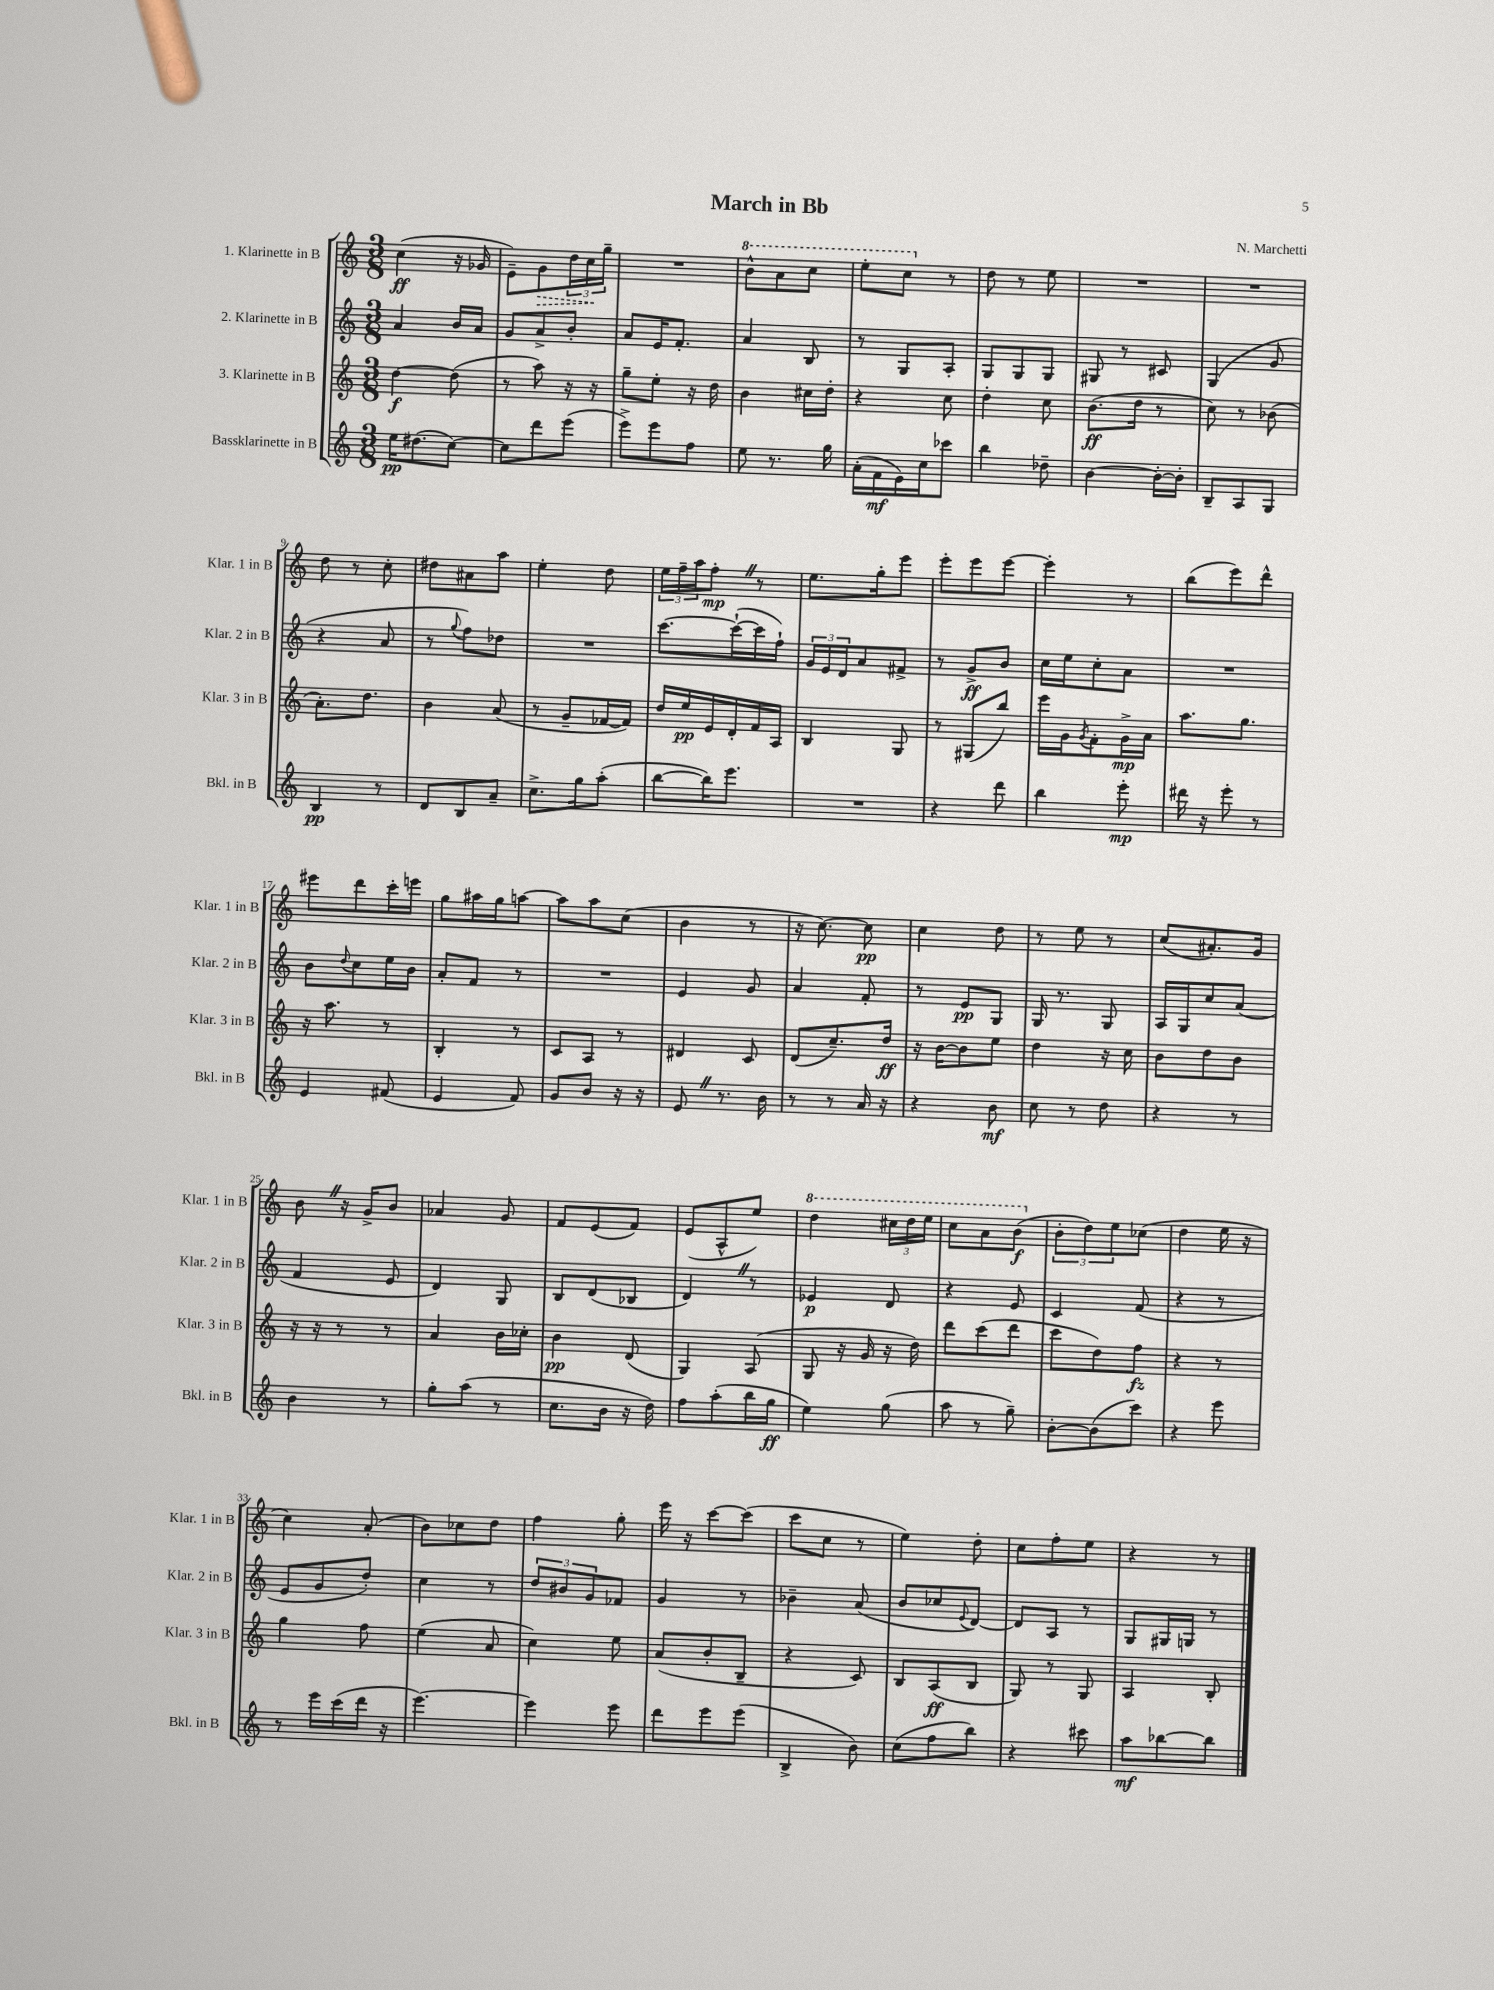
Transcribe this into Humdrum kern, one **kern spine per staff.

**kern	**kern	**kern	**kern
*staff4	*staff3	*staff2	*staff1
*clefG2	*clefG2	*clefG2	*clefG2
*k[]	*k[]	*k[]	*k[]
*M3/8	*M3/8	*M3/8	*M3/8
16ee	[4dd	4a	(4cc
(8.dd#	.	.	.
[8cc)	(8dd]	16b	16r
.	.	16a	16g-
=	=	=	=
8cc]	8r	8g	8e~)
8ddd	8aa)	8a^	8g
(8eee	16r	8b'	24dd
.	.	.	24cc
.	16r	.	.
.	.	.	24gg~
=	=	=	=
8eee^)	8gg~	8a	4.r
8eee	8ee'	16e	.
.	.	8.f'	.
8ff	16r	.	.
.	16dd	.	.
=	=	=	=
8ee	4b	4a	8bb^^
8.r	.	.	8aa
.	16cc#	8B	8ccc
16gg	16dd'	.	.
=	=	=	=
(16a'	4r	8r	8eee'
16f	.	.	.
16e)	.	8G	8ccc
16cc	.	.	.
8ccc-	8cc	8A'	8r
=	=	=	=
4bb	4dd'	8G	8dd
.	.	8G	8r
8dd-~	8cc	8G	8ee
=	=	=	=
[4b	(8.b	8G#	4.r
.	.	8r	.
.	16dd	.	.
16b'_	8r	8c#	.
16b']	.	.	.
=	=	=	=
8B~	8cc)	(4G	4.r
8A	8r	.	.
8G	(8b-	8g	.
=	=	=	=
4B	8.a')	4r	8dd
.	.	.	8r
.	8.dd	.	.
8r	.	8a	8cc'
=	=	=	=
8d	4b	8r	8dd#
.	.	8qqgg	.
8B	.	8ff)	8a#
8a~	(8a	8dd-	8aa
=	=	=	=
8.cc^	8r	4.r	4ee'
.	8g~	.	.
16gg	.	.	.
(8aa'	[16f-	.	8dd
.	16f-])	.	.
=	=	=	=
[8bb	16dd	[8.ccc	24ee
.	.	.	24ff~
.	16ee	.	.
.	.	.	24aa
16bb])	16e	.	8ff'
8.eee	16d'	(16ccc`_	.
.	16f	16ccc]	8r
.	16A	16ff`)	.
=	=	=	=
4.r	4B	24g	8.ee
.	.	24e	.
.	.	24d	.
.	.	8a	.
.	.	.	16gg'
.	8G	8f#^	8eee
=	=	=	=
4r	8r	8r	8eee'
.	(8G#	8g^	8eee
8ddd	8bb)	8b	[8eee
=	=	=	=
4bb	16eee	16cc	4eee']
.	16g	16ee	.
.	8qg	.	.
.	8f'	8cc'	.
8eee'	16g^	8a	8r
.	16a	.	.
=	=	=	=
16ddd#	8.aa	4.r	(8bb
16r	.	.	.
8eee'	.	.	8eee)
.	8.gg	.	.
8r	.	.	8ddd^^
=	=	=	=
4e	16r	8b	8eee#
.	8.aa	.	.
.	.	8qqdd	.
.	.	8cc	8ddd
(8f#	8r	16ee	16ccc'
.	.	16b	16eee
=	=	=	=
4e	4B'	8a'	8gg
.	.	8f	16aa#
.	.	.	16gg
8f)	8r	8r	[8aa
=	=	=	=
8g	8c	4.r	8aa]
8b	8A	.	8aa
16r	8r	.	(8cc
16r	.	.	.
=	=	=	=
8e	4d#	4e	4b
8.r	.	.	.
.	8c	8g	8r
16b	.	.	.
=	=	=	=
8r	(8d	4a	16r
.	.	.	[8.cc)
8r	8.cc~)	.	.
16a	.	8f'	8cc]
16r	16dd	.	.
=	=	=	=
4r	16r	8r	4cc
.	[16b	.	.
.	8b]	8e	.
8b	8ee	8G	8dd
=	=	=	=
8cc	4dd	16G	8r
.	.	8.r	.
8r	.	.	8ee
8dd	16r	8G	8r
.	16cc	.	.
=	=	=	=
4r	8b	16A	(8cc
.	.	16G	.
.	8dd	8cc	8.a#')
8r	8b	(8a	.
.	.	.	16g
=	=	=	=
4b	16r	4f	8b
.	16r	.	.
.	8r	.	16r
.	.	.	16g^
8r	8r	8e	8b
=	=	=	=
8gg'	4a	4d)	4a-
(8aa	.	.	.
8r	16b	8G	8g
.	16cc-'	.	.
=	=	=	=
8.cc	4b	8B	8f
.	.	(8d	(8e
16b	.	.	.
16r	(8d	8B-	8f)
16dd)	.	.	.
=	=	=	=
8ff	4G)	4d)	(8e
(8aa'	.	.	8A^^
16bb	(8A	8r	8ee)
16gg	.	.	.
=	=	=	=
4ee)	8G	4e-	4ddd
.	16r	.	.
.	16g	.	.
(8gg	16r	8d	24ccc#
.	.	.	24ddd
.	16dd)	.	.
.	.	.	24eee
=	=	=	=
8aa	8ddd	4r	8ccc
8r	(8ccc	.	8aa
8gg~)	8ddd	8e	(8bb
=	=	=	=
[8b'	8ccc	4c	12b'
.	.	.	12dd)
(8b]	8dd)	.	.
.	.	.	12ee
8ccc)	8ff	(8f	(8cc-
=	=	=	=
4r	4r	4r	4dd
8eee	8r	8r	16ee
.	.	.	16r
=	=	=	=
8r	4gg	8e	4cc)
16eee	.	8g	.
(16ccc	.	.	.
16ddd	8ff	8dd')	(8a'
16r	.	.	.
=	=	=	=
[4.eee)	(4ee	4cc	8b)
.	.	.	8cc-
.	8a	8r	8dd
=	=	=	=
4eee]	4cc)	12dd	4ff
.	.	12b#	.
.	.	12g	.
8eee	8ee	8f-	8gg'
=	=	=	=
8ddd	(8a	4g	16eee
.	.	.	16r
8eee	8b'	.	[8ccc
(8eee	8B~	8r	(8ccc]
=	=	=	=
4B^	4r	4b-~	8ccc
.	.	.	8cc
8b)	8c)	(8a	8r
=	=	=	=
(8cc	8B	8b	4ee)
8ff	(8A	8cc-	.
.	.	8qqe	.
8bb)	8B	[8d)	8dd'
=	=	=	=
4r	8G)	8d]	8cc
.	8r	8A	8ff'
8ccc#	8G	8r	8ee
=	=	=	=
8aa	4A	8G	4r
[8bb-	.	16G#	.
.	.	16G	.
8bb-]	8B'	8r	8r
==	==	==	==
*-	*-	*-	*-
